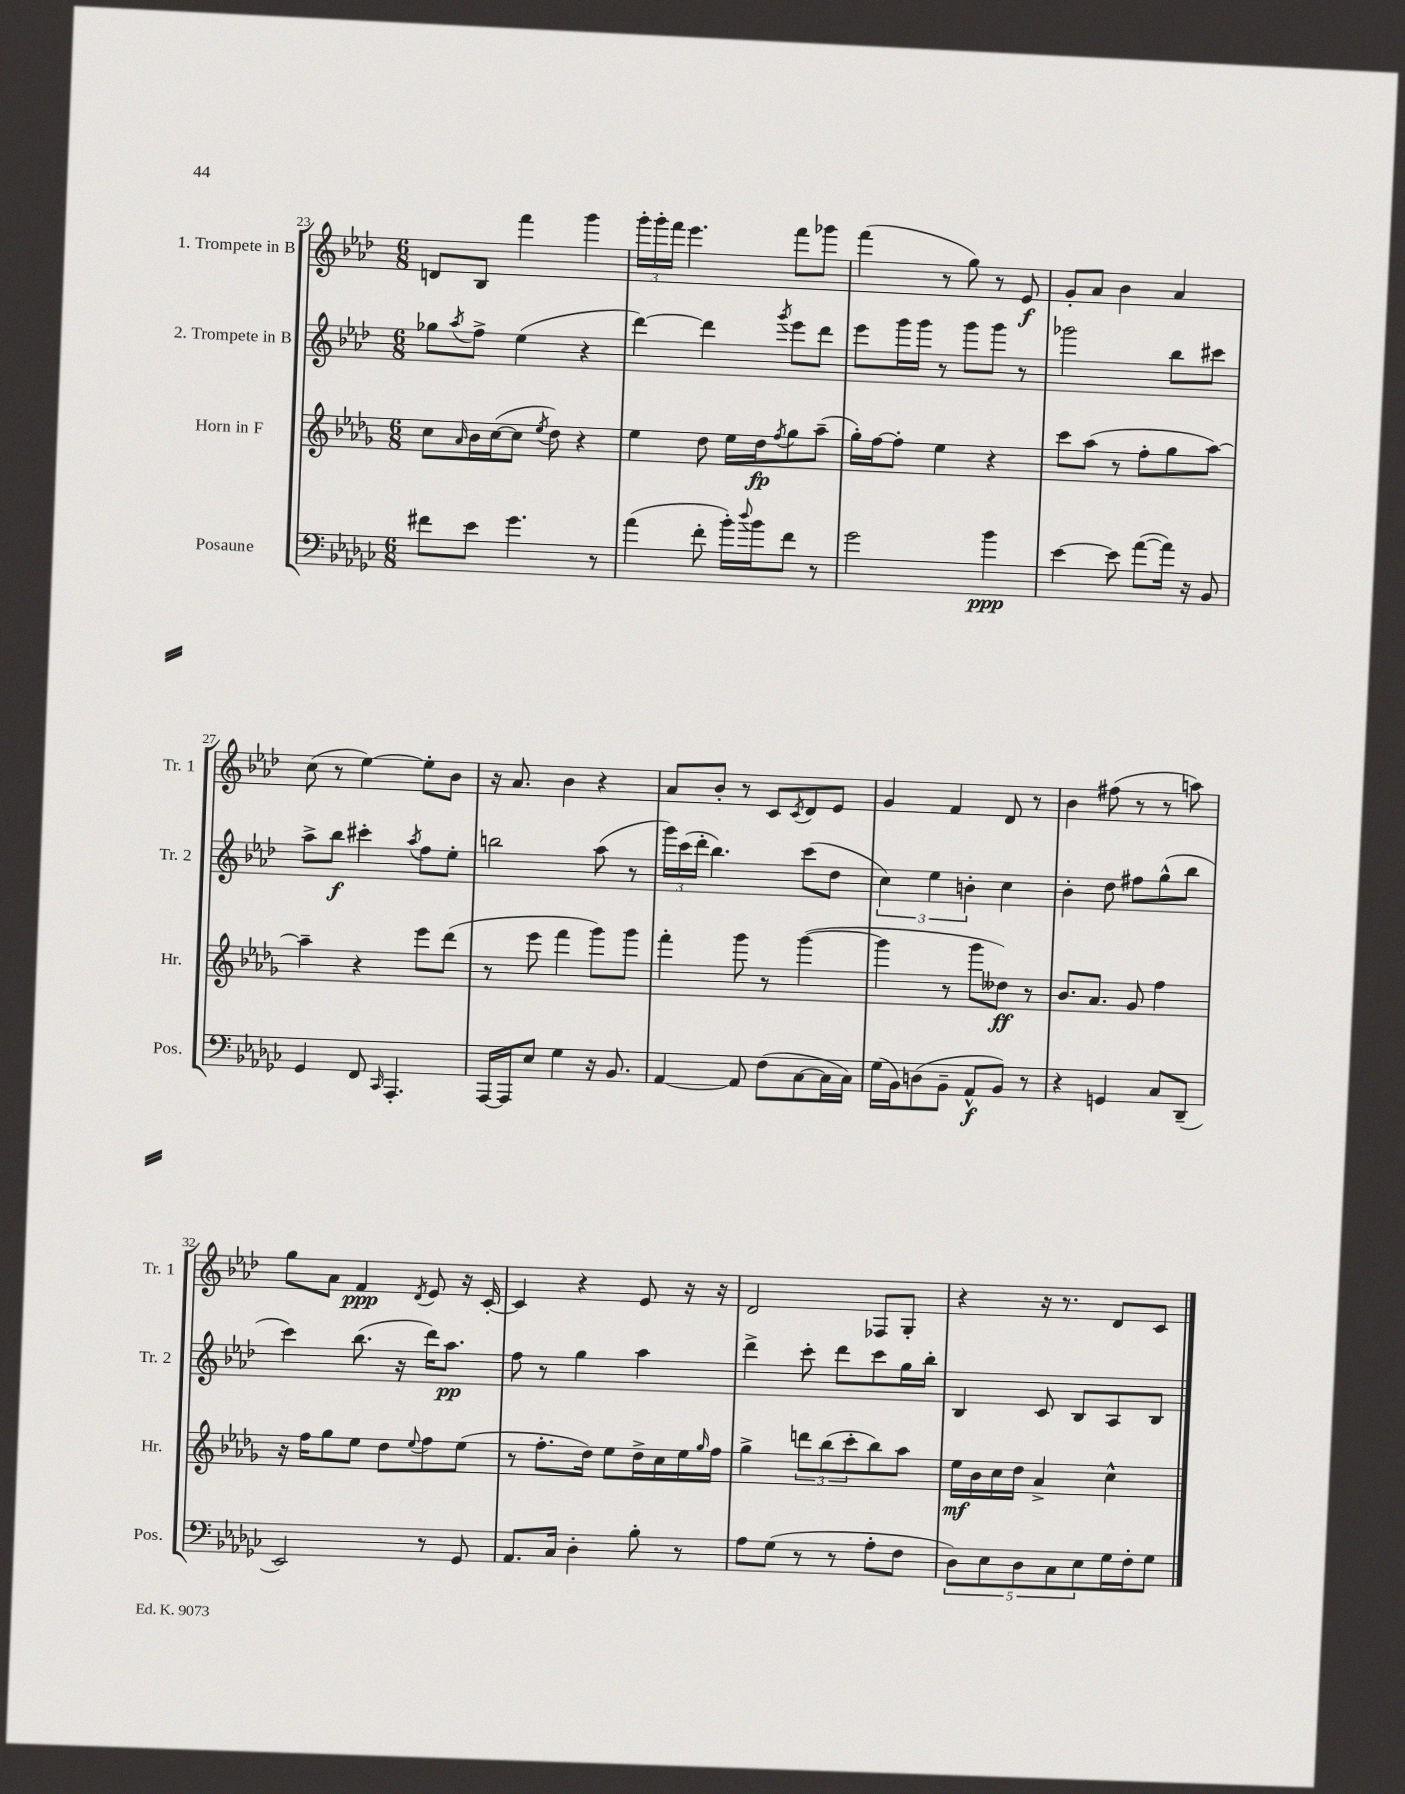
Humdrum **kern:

**kern	**dynam	**kern	**dynam	**kern	**dynam	**kern	**dynam
*part4	*part4	*part3	*part3	*part2	*part2	*part1	*part1
*staff4	*staff4	*staff3	*staff3	*staff2	*staff2	*staff1	*staff1
*I"Posaune	*	*I"Horn in F	*	*I"2. Trompete in B	*	*I"1. Trompete in B	*
*I'Pos.	*	*I'Hr.	*	*I'Tr. 2	*	*I'Tr. 1	*
*clefF4	*	*clefG2	*	*clefG2	*	*clefG2	*
*k[b-e-a-d-g-c-]	*	*k[b-e-a-d-g-]	*	*k[b-e-a-d-]	*	*k[b-e-a-d-]	*
*M6/8	*	*M6/8	*	*M6/8	*	*M6/8	*
=23	=23	=23	=23	=23	=23	=23	=23
8f#X\L	.	8cc\L	.	8gg-X\L	.	8dn/L	.
.	.	16qqa-/	.	8qaa-/	.	.	.
8e-\J	.	16b-\L	.	8ff^\J	.	8B-/J	.
.	.	([16cc\J	.	.	.	.	.
4.g-\	.	8cc\J]	.	(4ee-\	.	4fff\	.
.	.	8qee-/	.	.	.	.	.
.	.	8dd-\)	.	.	.	.	.
.	.	4r	.	4r	.	4ggg\	.
8r	.	.	.	.	.	.	.
=24	=24	=24	=24	=24	=24	=24	=24
(4a-\	.	4ee-\	.	[4ddd-\)	.	24ggg'\LL	.
.	.	.	.	.	.	24ggg'\	.
.	.	.	.	.	.	24fff\JJ	.
.	.	.	.	.	.	4.eee-\	.
8f'\	.	8dd-\	.	4ddd-\]	.	.	.
16b-'\LL)	.	16ee-\LL	.	.	.	.	.
8qqdd-/	.	.	.	.	.	.	.
16b-\J	.	16dd-\J	fp	.	.	.	.
.	.	8qff/	.	8qggg/	.	.	.
8f\J	.	8gg-\	.	8eee-\L	.	8fff\L	.
8r	.	(8aa-~\J	.	8ddd-\J	.	8ggg-X\J	.
=25	=25	=25	=25	=25	=25	=25	=25
2g-\	.	16gg-'\LL)	.	8eee-\L	.	(4fff\	.
.	.	[16ff\J	.	.	.	.	.
.	.	8ff'\J]	.	16ggg\L	.	.	.
.	.	.	.	16ggg\JJ	.	.	.
.	.	4ee-\	.	8r	.	8r	.
.	.	.	.	8ggg\L	.	8gg\)	.
4b-\	ppp	4r	.	8ggg\J	.	8r	.
.	.	.	.	8r	.	8e-/	f
=26	=26	=26	=26	=26	=26	=26	=26
[4e-\	.	8ccc\L	.	2ggg-X\	.	8g'/L	.
.	.	(8aa-\J	.	.	.	8a-/J	.
8e-\]	.	8r	.	.	.	4b-\	.
([8a-\L	.	8ff'\L	.	.	.	.	.
16a-\Jk])	.	8gg-\	.	8bb-\L	.	4a-/	.
16r	.	.	.	.	.	.	.
8BB-/	.	[8aa-\J)	.	8ccc#X\J	.	.	.
!!LO:LB:g=z
=27	=27	=27	=27	=27	=27	=27	=27
4GG-/	.	4aa-~\]	.	8aa-^\L	.	(8cc\	.
.	.	.	.	8bb-\J	f	8r	.
8FF/	.	4r	.	4ccc#X'\	.	[4ee-\)	.
16qqCC-/	.	.	.	.	.	.	.
4.AAA-'/	.	.	.	.	.	.	.
.	.	.	.	8qaa-/	.	.	.
.	.	8eee-\L	.	8ff\L	.	8ee-'\L]	.
.	.	(8ddd-\J	.	8ee-'\J	.	8b-\J	.
=28	=28	=28	=28	=28	=28	=28	=28
[16AAA-/LL	.	8r	.	2bbn\	.	16r	.
16AAA-/J]	.	.	.	.	.	8.a-/	.
8E-/J	.	8eee-\	.	.	.	.	.
4G-\	.	4fff\	.	.	.	4b-\	.
16r	.	8ggg-\L)	.	(8aa-\	.	4r	.
8.BB-/	.	.	.	.	.	.	.
.	.	8ggg-\J	.	8r	.	.	.
=29	=29	=29	=29	=29	=29	=29	=29
[4AA-/	.	4fff'\	.	24ggg\LL)	.	8a-/L	.
.	.	.	.	(24ccc\	.	.	.
.	.	.	.	24ddd-'\JJ	.	.	.
.	.	.	.	4.bb-\)	.	8b-'/J	.
8AA-/]	.	8ggg-\	.	.	.	8r	.
(8F\L	.	8r	.	.	.	8c/L	.
.	.	.	.	.	.	8qc/	.
[8C-\	.	([4ggg-\	.	(8ccc\L	.	8d-/	.
16C-\L]	.	.	.	8dd-\J	.	8e-/J	.
16C-\JJ)	.	.	.	.	.	.	.
=30	=30	=30	=30	=30	=30	=30	=30
(16G-\LL	.	4ggg-\]	.	6cc\)	.	4g/	.
16BB-\J)	.	.	.	.	.	.	.
(8Dn\	.	.	.	.	.	.	.
.	.	.	.	6ee-\	.	.	.
8BB-~\J	.	8r	.	.	.	4f/	.
.	.	.	.	6bn'\	.	.	.
8AA-^^/L	f	8ggg-\L	.	.	.	.	.
8BB-/J)	.	8dd--X\J)	ff	4cc\	.	8d-/	.
8r	.	8r	.	.	.	8r	.
=31	=31	=31	=31	=31	=31	=31	=31
4r	.	8.b-/L	.	4b-'\	.	4b-\	.
.	.	8.a-/J	.	.	.	.	.
4GGn/	.	.	.	8dd-\	.	(8ff#X\	.
.	.	8g-/	.	8ff#X\L	.	8r	.
8C-/L	.	4ff\	.	(8gg^^\	.	8r	.
(8DD-~/J	.	.	.	8bb-\J	.	8aan\)	.
!!LO:LB:g=z
=32	=32	=32	=32	=32	=32	=32	=32
2EE-/)	.	16r	.	4ccc\)	.	8gg\L	.
.	.	16ff\KL	.	.	.	.	.
.	.	8gg-\	.	.	.	8a-\J	.
.	.	8ee-\J	.	(8.bb-\	.	4f/	ppp
.	.	8dd-\L	.	.	.	.	.
.	.	.	.	16r	.	.	.
.	.	8qqee-/	.	.	.	8qd-/	.
8r	.	8ff\	.	16ddd-\KL)	.	8e-/	.
.	.	.	.	8.aa-\J	pp	.	.
8GG-/	.	(8ee-\J	.	.	.	16r	.
.	.	.	.	.	.	[16c'/	.
=33	=33	=33	=33	=33	=33	=33	=33
8.AA-/L	.	8r	.	8ff\	.	4c/]	.
.	.	8.ff'\L	.	8r	.	.	.
16C-/Jk	.	.	.	.	.	.	.
4D-'\	.	.	.	4gg\	.	4r	.
.	.	16dd-\Jk)	.	.	.	.	.
.	.	8ee-\L	.	.	.	.	.
8B-'\	.	16dd-^\L	.	4aa-\	.	8e-/	.
.	.	16cc\	.	.	.	.	.
8r	.	16ee-\	.	.	.	16r	.
.	.	16qqgg-/	.	.	.	.	.
.	.	16ff\JJ	.	.	.	16r	.
=34	=34	=34	=34	=34	=34	=34	=34
8A-\L	.	4gg-^\	.	4ddd-^\	.	2d-/	.
(8G-\J	.	.	.	.	.	.	.
8r	.	12dddn\L	.	8ccc'\	.	.	.
.	.	(12bb-\	.	.	.	.	.
8r	.	.	.	8ddd-\L	.	.	.
.	.	12ccc'\	.	.	.	.	.
8A-'\L	.	8bb-\)	.	8ccc\	.	8F-X/L	.
8F\J	.	8aa-\J	.	16gg\L	.	8G'/J	.
.	.	.	.	16bb-'\JJ	.	.	.
=35	=35	=35	=35	=35	=35	=35	=35
10D-\L)	.	16ee-\LL	mf	4B-/	.	4r	.
.	.	16b-\	.	.	.	.	.
10E-\	.	.	.	.	.	.	.
.	.	16cc\	.	.	.	.	.
.	.	16dd-\JJ	.	.	.	.	.
10D-\	.	.	.	.	.	.	.
.	.	4a-^/	.	8c/	.	16r	.
10C-\	.	.	.	.	.	.	.
.	.	.	.	.	.	8.r	.
.	.	.	.	8B-/L	.	.	.
10E-\	.	.	.	.	.	.	.
16G-\L	.	4cc^^\	.	8A-/	.	8d-/L	.
16F'\J	.	.	.	.	.	.	.
8G-\J	.	.	.	8B-/J	.	8c/J	.
==	==	==	==	==	==	==	==
*-	*-	*-	*-	*-	*-	*-	*-
